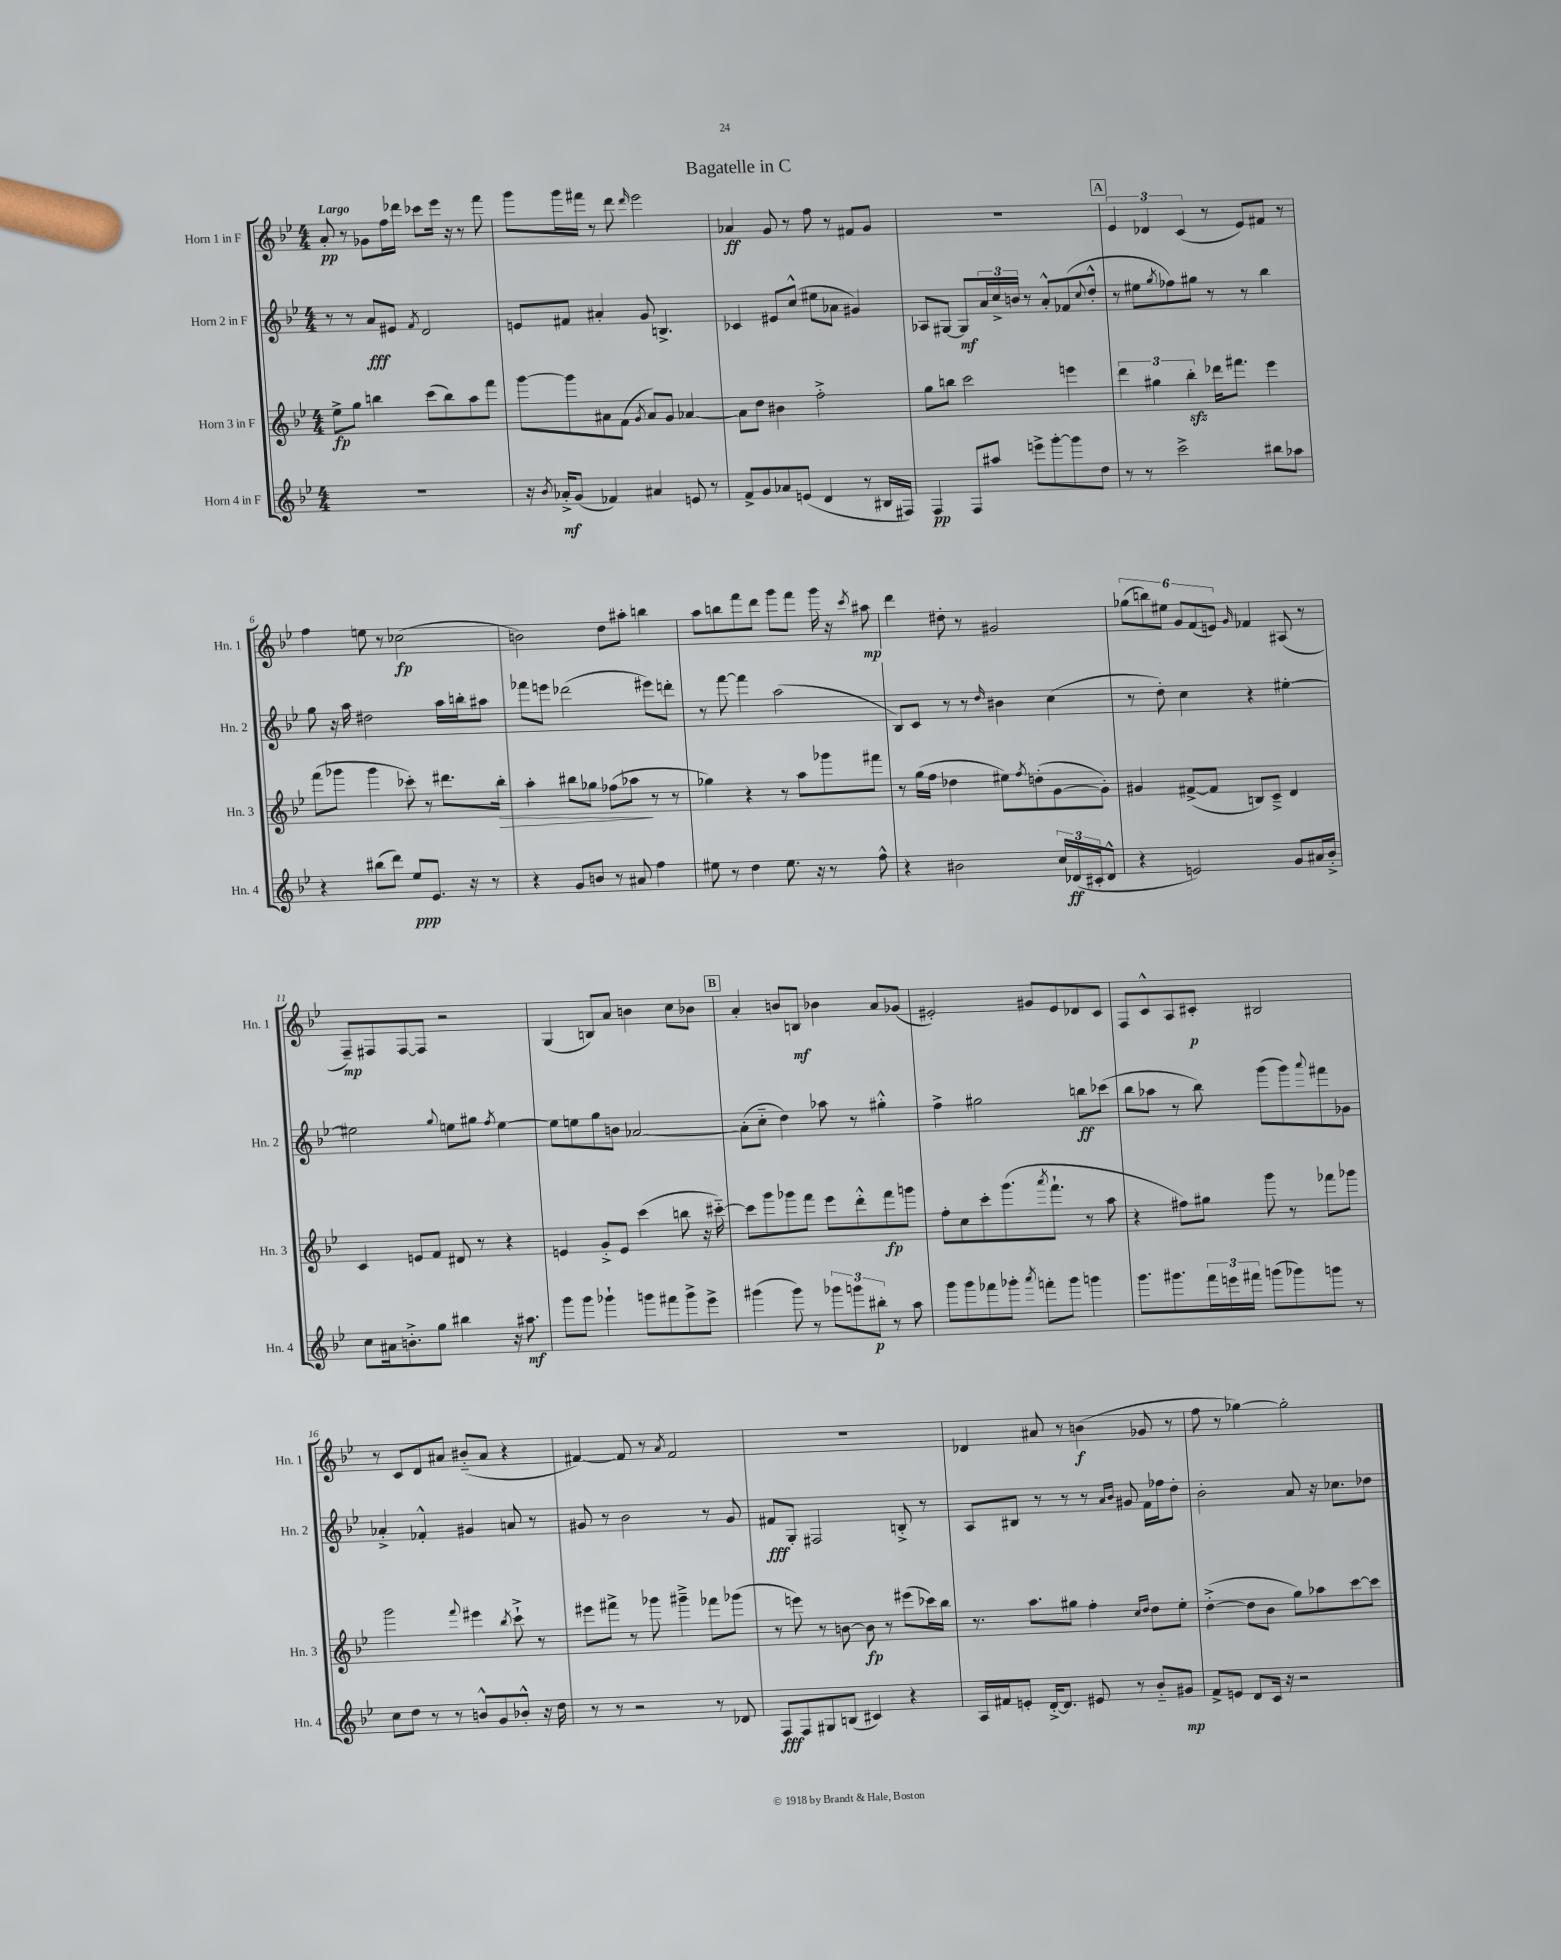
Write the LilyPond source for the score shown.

\header { title = "Bagatelle in C" }
<<
\new StaffGroup <<
\new Staff = "s0" \with { instrumentName = "Horn 1 in F" shortInstrumentName = "Hn. 1" } {
    \clef treble \key bes \major \numericTimeSignature \time 4/4 \tempo "Largo"
    a'8-.\pp r8 ges'8 f''16 des'''16 ces'''8 ees'''16 r16 r8 f'''8 |
    g'''8 g'''16 fis'''16 r8 d'''8 \grace { d'''16 } ees'''2 |
    aes'4\ff g'8 r8 f''8 r8 fis'8 g'8 |
    R1 |
    \mark \markup { \box "A" } \tuplet 3/2 { ees'4 des'4 c'4( } r8 ees'8) fis'8 r8 |
    f''4 e''8 r8 ces''2\fp( |
    b'2) d''8 ais''8-. b''4 |
    a''8 b''8 f'''8 d'''8 g'''8 f'''8 g'''16 r16 \acciaccatura { c'''8 } ais''8\mp |
    d'''4 dis''8-. r8 gis'2 |
    \tuplet 6/4 { ges''8( b''8) eis''8 g'8 f'8( e'8) } \grace { g'16 } fes'4 ais8( r8 |
    f8--\mp) fis8 fis8~ fis8 r2 |
    g4( b8) a'8 b'4 c''8 bes'8 |
    \mark \markup { \box "B" } a'4-. b'8 b8\mf bes'4 a'8 ges'8( |
    eis'2-.) gis'8 eis'8 des'8 c'8 |
    f8 c'8-^ a8 cis'8-.\p bis2 |
    r8 c'8 d'8 ais'8 bis'8-_( ais'8 r4 |
    fis'4~) fis'8 r8 \acciaccatura { a'8 } fis'2 |
    R1 |
    des'4 ais'8 r8 b'4\f( ges'8 r8 |
    f''8 r8 ges''4~) ges''2-. \bar "|." |
}
\new Staff = "s1" \with { instrumentName = "Horn 2 in F" shortInstrumentName = "Hn. 2" } {
    \clef treble \key bes \major \numericTimeSignature \time 4/4
    r8 r8 a'8\fff eis'8 \acciaccatura { f'8 } d'2 |
    e'8 fis'8 ais'4-. g'8 b4.-> |
    ces'4 eis'8 c''8-^( eis''8 aes'8 gis'4) |
    aes8 gis8~ gis8\mf \tuplet 3/2 { a'16 c''16-> b'16 } r8 a'8-.-^ fes'8( \appoggiatura { c''8 } d''8-.-^ |
    \mark \markup { \box "A" } r8 eis''8 \acciaccatura { g''8 } fes''8) gis''8 r8 r8 bes''4 |
    g''8 r16 a''16 dis''2 a''16 b''16-. ais''8 |
    fes'''8 e'''8 des'''2( eis'''8) d'''8-. |
    r8 f'''8~ f'''4 a''2( |
    bes8) c'8 r8 r8 \grace { d''16 } bis'4 c''4( |
    r8 d''8-.) c''4 r4 eis''4~-. |
    eis''2 \appoggiatura { g''8 } e''8 gis''8 \acciaccatura { f''8 } e''4~ |
    e''8 e''8 g''8 b'8 aes'2~ |
    \mark \markup { \box "B" } aes'8-.( c''8-_ d''4) aes''8 r8 gis''4-.-^ |
    f''4-> gis''2 b''8\ff ces'''8( |
    bes''8 aes''8 r8 bes''8) g'''8( g'''8) \appoggiatura { a'''8 } fis'''8 ges'8 |
    aes'4-.-> fes'4-.-^ gis'4 a'8 r8 |
    gis'8 r8 bes'2 r8 gis'8 |
    fis'8\fff g8-. fis2 b8-.-> r8 |
    a8 bis8 r8 r8 r8 \grace { a'16 bes'16 } gis'8 f'16 fes''16 d''8-. |
    bes'2-. a'8 r16 ces''8. des''8 \bar "|." |
}
\new Staff = "s2" \with { instrumentName = "Horn 3 in F" shortInstrumentName = "Hn. 3" } {
    \clef treble \key bes \major \numericTimeSignature \time 4/4
    ees''8->\fp g''8 b''4 c'''8( b''8) a''8 f'''8 |
    g'''8~ g'''8 ais'8 f'8( \acciaccatura { g'8 } ais'8) g'8 aes'4~ |
    aes'8 d''8 bis'4 f''2-.-> |
    g''8 b''8 c'''2 e'''4 |
    \mark \markup { \box "A" } \tuplet 3/2 { d'''4 gis''4 bes''4-.\sfz } des'''16 fis'''8. ees'''4 |
    f'''8( ges'''8 ges'''4 ces'''8-.) r8 dis'''8. bes''16-.\> |
    a''4-. bis''8 ges''8 fes''8( aes''8\! r8 r8 |
    ges''4) r4 r8 a''8 ges'''8 fis'''8 |
    r8 g''16( f''16 des''4 eis''8) \acciaccatura { f''8 } d''8-.( g'8~ g'8-.) |
    gis'4 fis'8~->( fis'8 b8) c'8---> d'4 |
    c'4 e'8 f'8 dis'8 r8 r4 |
    e'4 g'8-.-> e'8 c'''4( b''8 r16 cis'''16~-_) |
    \mark \markup { \box "B" } cis'''8 g'''8 ges'''8 f'''8 ees'''8 d'''8-.-^ f'''8\fp g'''8 |
    f''8-. c''8 c'''8-. g'''8.( \acciaccatura { a'''8 } f'''8.-! r8 a''8 |
    r4 fis''8) gis''8 g'''8 r8 fes'''8 ges'''8 |
    g'''2 \appoggiatura { f'''8 } eis'''4 \acciaccatura { bes''8 } c'''8-!-> r8 |
    eis'''8 fis'''8-> r8 ges'''8 gis'''4---> fes'''8 ges'''8( |
    r8 e'''8) r8 b'8~ b'8\fp r8 eis'''8( ces'''16) bes''16 |
    r8. a''8. gis''8 f''4-. \grace { c''16 d''16 } d''8 ees''8-. |
    d''4~-.->( d''8 bes'8 g''8) aes''8 c'''8~ c'''8 \bar "|." |
}
\new Staff = "s3" \with { instrumentName = "Horn 4 in F" shortInstrumentName = "Hn. 4" } {
    \clef treble \key bes \major \numericTimeSignature \time 4/4
    R1 |
    r16 \acciaccatura { bes'8 } aes'16-.->\mf g'8( fes'4) ais'4 e'8 r8 |
    f'8-> g'8 aes'8 e'8( d'4 r8 bis16 fis16) |
    f4\pp f8 ais''8 e'''8-> g'''8~-. g'''8 d''8 |
    \mark \markup { \box "A" } r8 r8 c'''2-> bis''8 aes''8 |
    r4 bis''8( d'''8) ees''8\ppp ees'8. r16 r8 |
    r4 g'8 b'8 r8 ais'8 f''4 |
    eis''8 r8 d''4 eis''8. r16 r8 f''8-^ |
    r4 bis'2 \tuplet 3/2 { c''16 des'16\ff( cis'16-. } des'8-^ |
    r4 e'2) g'8 ais'16 bes'16-.-> |
    c''8 ais'16 b'8.-.-> g''8 bis''4 r16 ais''8.\mf |
    g'''8 g'''8 ges'''4-! g'''8 fis'''8 g'''8-> ees'''8-> |
    \mark \markup { \box "B" } gis'''4( gis'''8) r8 \tuplet 3/2 { ges'''8 g'''8 bis''8-.\p } r8 a''8 |
    g'''8 g'''8 fes'''8 ges'''8-. \acciaccatura { a'''8 } f'''8-. ges'''8 g'''4 |
    g'''8. gis'''8. \tuplet 3/2 { f'''16 e'''16 fis'''16 } g'''8( ges'''8) g'''8 r8 |
    c''8 d''8 r8 r8 b'8-^ g'8 bes'8-.-^ r16 d''16 |
    r8 r8 r2 r8 des'8 |
    f8\fff f8 gis8 b8( cis'4) r4 |
    a16 fis'16 e'8-. d'16~-.-> d'8. eis'8 r8 bes'8-_ gis'8\mp |
    f'8-> e'8 d'8 c'16 r16 r2 \bar "|." |
}
>>
>>
